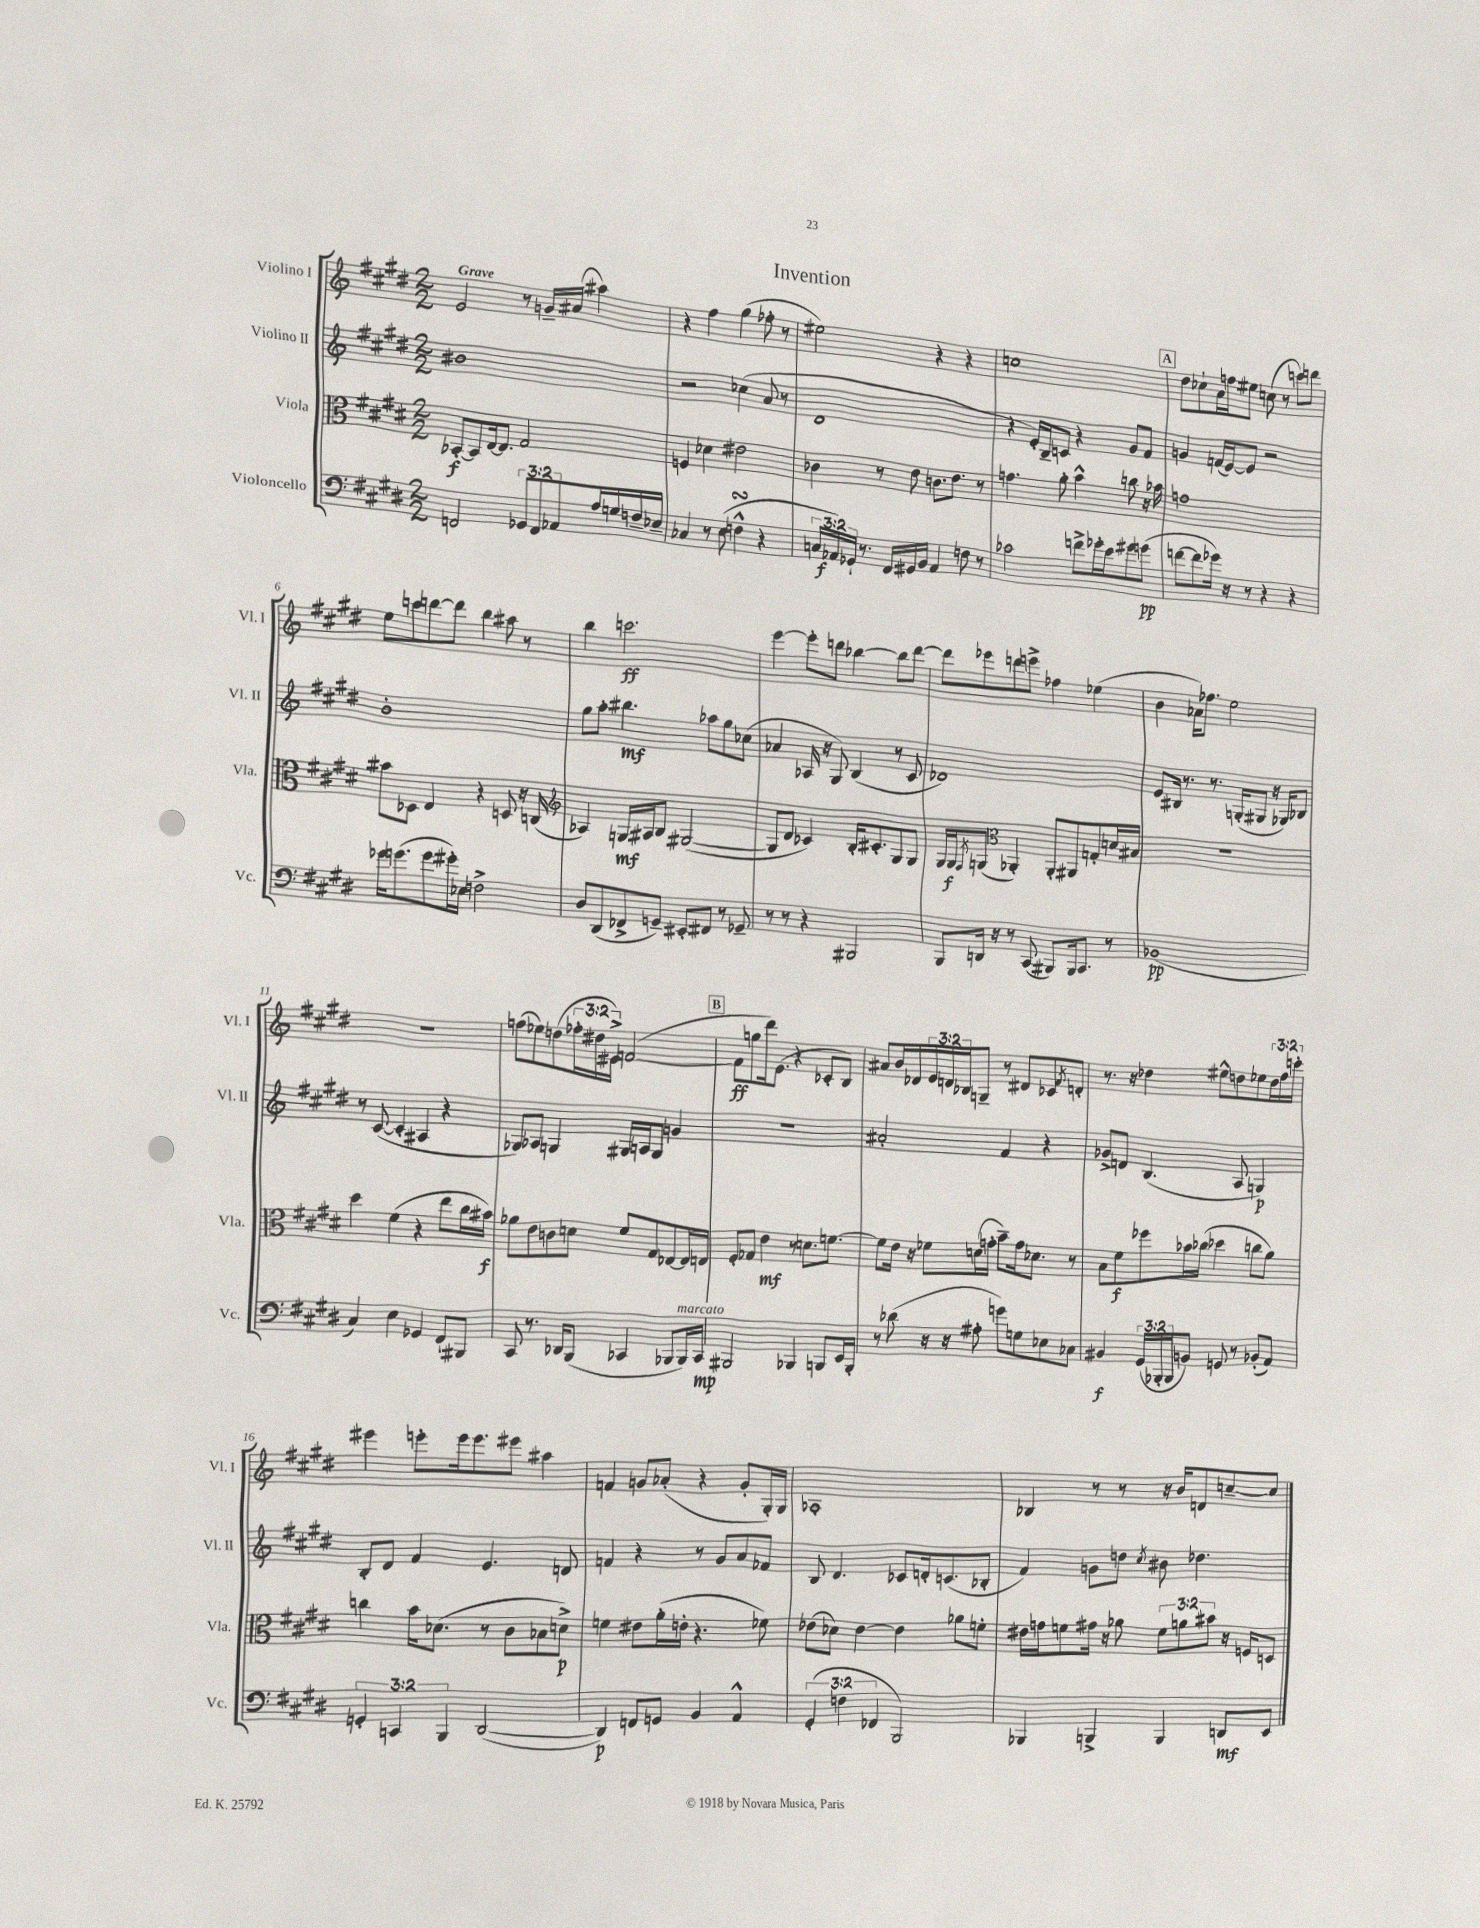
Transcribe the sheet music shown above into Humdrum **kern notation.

**kern	**dynam	**kern	**dynam	**kern	**dynam	**kern	**dynam
*part4	*part4	*part3	*part3	*part2	*part2	*part1	*part1
*staff4	*staff4	*staff3	*staff3	*staff2	*staff2	*staff1	*staff1
*I"Violoncello	*	*I"Viola	*	*I"Violino II	*	*I"Violino I	*
*I'Vc.	*	*I'Vla.	*	*I'Vl. II	*	*I'Vl. I	*
*clefF4	*	*clefC3	*	*clefG2	*	*clefG2	*
*k[f#c#g#d#]	*	*k[f#c#g#d#]	*	*k[f#c#g#d#]	*	*k[f#c#g#d#]	*
*M2/2	*	*M2/2	*	*M2/2	*	*M2/2	*
=1	=1	=1	=1	=1	=1	=1	=1
!	!	!	!	!	!	!LO:TX:a:B:t=Grave	!
2FFn/	.	[8BB-X'/L	f	1b#X	.	2e/	.
.	.	8BB-/]	.	.	.	.	.
.	.	[16E/k	.	.	.	.	.
.	.	8.E/J]	.	.	.	.	.
12GG-X/L	.	2G#/	.	.	.	8r	.
12FF/	.	.	.	.	.	.	.
.	.	.	.	.	.	16gn~/LL	.
12AA-X/	.	.	.	.	.	.	.
.	.	.	.	.	.	(16a#X/JJ	.
16A/L	.	.	.	.	.	4aa#X\)	.
16Gn/	.	.	.	.	.	.	.
16Fn~/	.	.	.	.	.	.	.
16E-X~/JJ	.	.	.	.	.	.	.
=2	=2	=2	=2	=2	=2	=2	=2
4C-X/	.	4Fn/	.	2r	.	4r	.
8r	.	4d-X\	.	.	.	4ff#\	.
(8E\	.	.	.	.	.	.	.
4FnsSSs^^\	.	2e#X\	.	(4cc-X\	.	(4gg#\	.
4r	.	.	.	8a/	.	8ff-X'\	.
.	.	.	.	8r	.	8r	.
=3	=3	=3	=3	=3	=3	=3	=3
24Cn/LL	.	4c-X\	.	1d#	.	2ee#X\)	.
24AA-X/)	f	.	.	.	.	.	.
24GG-X`/JJ	.	.	.	.	.	.	.
8.r	.	.	.	.	.	.	.
.	.	8r	.	.	.	.	.
16FF#/LL	.	.	.	.	.	.	.
16GG#X/	.	8e\	.	.	.	.	.
16BB/JJ	.	.	.	.	.	.	.
4AA-/	.	8.cn\L	.	.	.	4r	.
.	.	8.e\J	.	.	.	.	.
8Fn\	.	.	.	.	.	4r	.
8r	.	8r	.	.	.	.	.
=4	=4	=4	=4	=4	=4	=4	=4
2c-X\	.	4.gn\	.	4r	.	1ccn	.
.	.	.	.	16e'/LL)	.	.	.
.	.	.	.	16B~/J	.	.	.
.	.	8a'\	.	8cn/J	.	.	.
8fn^\L	.	4b^^\	.	4r	.	.	.
16g-X'\L	.	.	.	.	.	.	.
16e\J	.	.	.	.	.	.	.
8g#X\	.	8ccn\	.	8g#/L	.	.	.
(8gn\J	pp	16r	.	8f#/J	.	.	.
.	.	16b-X\	.	.	.	.	.
!!LO:REH:place=s1:t=A
=5	=5	=5	=5	=5	=5	=5	=5
[8fn\L	.	1gn	.	4gn/	.	8dd#\L	.
8f\]	.	.	.	.	.	8cc-X`\	.
16g-X\Jk)	.	.	.	(16fn/LL	.	16a\L	.
16r	.	.	.	[16e/J)	.	16ffn\J	.
8r	.	.	.	8e/J]	.	8ee#X\J	.
4r	.	.	.	2r	.	(8ccn\	.
.	.	.	.	.	.	8r	.
4r	.	.	.	.	.	8cccn\L)	.
.	.	.	.	.	.	8dddn\J	.
!!LO:LB:g=z
=6	=6	=6	=6	=6	=6	=6	=6
16g-X\KL	.	8b#X\L	.	1b'	.	8ee\L	.
(8.gn\	.	.	.	.	.	.	.
.	.	8D-X\J	.	.	.	8cccn\	.
8g\	.	4E/	.	.	.	[8dddn\	.
16g#X'\L)	.	.	.	.	.	8ddd\J]	.
16E-X\JJ	.	.	.	.	.	.	.
2Fn^\	.	4r	.	.	.	4bb\	.
.	.	8Dn/	.	.	.	8aa#X\	.
.	.	16r	.	.	.	8r	.
.	.	(16Cn/	.	.	.	.	.
=7	=7	=7	=7	=7	=7	=7	=7
*	*	*clefG2	*	*	*	*	*
8D#/L	.	4A-X/)	.	8gg#\L	.	4bb\	.
(8DD#/	.	.	.	8aa'\J	.	.	.
8FF-X^/	.	16Gn/LL	mf	4.bb#X\	mf	2.cccn\	ff
.	.	16A#X/J	.	.	.	.	.
8GGn~/J)	.	8B/J	.	.	.	.	.
8EE#X'/L	.	([2G#X/	.	.	.	.	.
8FF#X/J	.	.	.	8aa-X\L	.	.	.
8r	.	.	.	8gg#\	.	.	.
8GG-X~/	.	.	.	(8cc-X\J	.	.	.
=8	=8	=8	=8	=8	=8	=8	=8
8r	.	8G#/L]	.	4a-X/	.	[4eee\	.
8r	.	8d#/J	.	.	.	.	.
4r	.	4c-X/)	.	16A-X/	.	8eee'\L]	.
.	.	.	.	16r	.	.	.
.	.	.	.	8G#/)	.	8dddn\J	.
2BBB#X/	.	16B'/KL	.	(4B/	.	[4bb-X\	.
.	.	8.c#X'/	.	.	.	.	.
.	.	8G#/	.	8r	.	8bb-\L]	.
.	.	8G#/J	.	8c#/	.	[8ddd\J	.
=9	=9	=9	=9	=9	=9	=9	=9
8BBB/L	.	16G#/LL	.	1d-X)	.	8ddd\L]	.
.	.	16G#/J	f	.	.	.	.
.	.	8qF#/	.	.	.	.	.
16DDn/Jk	.	(8Gn/J	.	.	.	8eee-X\	.
16r	.	.	.	.	.	.	.
*	*	*clefC3	*	*	*	*	*
8r	.	4AA-X'/)	.	.	.	8dddn\	.
(8CC#/	.	.	.	.	.	8eeen^\J	.
8BBB#X/L)	.	8AA-'/L	.	.	.	4ff-X\	.
16BBB#/k	.	8AA#X/	.	.	.	.	.
8.CC#/J	.	.	.	.	.	.	.
.	.	8Gn'/	.	.	.	(4ee-X\	.
8r	.	16dn/L	.	.	.	.	.
.	.	16B#X/JJ	.	.	.	.	.
=10	=10	=10	=10	=10	=10	=10	=10
(1BB-X	pp	1r	.	8e/L	.	4b\	.
.	.	.	.	16B#X/Jk	.	.	.
.	.	.	.	8.r	.	.	.
.	.	.	.	.	.	16a-X\KL)	.
.	.	.	.	.	.	8.ff-X\J	.
.	.	.	.	8.r	.	.	.
.	.	.	.	.	.	2ee\	.
.	.	.	.	(16Gn'/KL	.	.	.
.	.	.	.	8G#X/J	.	.	.
.	.	.	.	16r	.	.	.
.	.	.	.	16G-X/KL)	.	.	.
.	.	.	.	8B-X/J	.	.	.
!!LO:LB:g=z
=11	=11	=11	=11	=11	=11	=11	=11
4C#/)	.	4dd#\	.	8r	.	1r	.
.	.	.	.	([8c#/	.	.	.
4E\	.	(4f#\	.	4c#'/]	.	.	.
4GG-X/	.	4r	.	4A#X/	.	.	.
8FF#`/L	.	8ee\L	.	4r	.	.	.
8BBB#X/J	.	16cc#\L	.	.	.	.	.
.	.	16b#X\JJ)	f	.	.	.	.
=12	=12	=12	=12	=12	=12	=12	=12
8CC#/	.	8a-X\L	.	8G-X/L)	.	(8ffn\L	.
8.r	.	8e\	.	8A-X/J	.	8ee-X\)	.
.	.	8cn\	.	4Gn/	.	(8ddn\	.
16DD-X/KL	.	.	.	.	.	.	.
(8BBB/J	.	8dn\J	.	.	.	24ff-X'\L	.
.	.	.	.	.	.	24dd#X\	.
.	.	.	.	.	.	24e#X^\JJ)	.
4CC-X/	.	8f#/L	.	16G#X/LL	.	([2fn/	.
.	.	.	.	16An/J	.	.	.
.	.	8G#/	.	8G#/J	.	.	.
8BBB-X/L	.	[8E-X/	.	4gn/	.	.	.
!LO:TX:a:i:t=marcato	!	!	!	!	!	!	!
16BBB-/L)	.	16E-/L]	.	.	.	.	.
16CC-/JJ	mp	16En/JJ	.	.	.	.	.
!!LO:REH:place=s1:t=B
=13	=13	=13	=13	=13	=13	=13	=13
2BBB#X/	.	8F#'/L	.	1r	.	8f\L]	ff
.	.	8G-X/J	.	.	.	8ggn\	.
.	.	4e\	mf	.	.	16ddd#\k)	.
.	.	.	.	.	.	(8.e\J	.
4BBB-X/	.	8r	.	.	.	4r	.
.	.	8.dn\L	.	.	.	.	.
8BBBn/L	.	.	.	.	.	8c-X'/L	.
.	.	[8.fn\J	.	.	.	.	.
16EE/L	.	.	.	.	.	8B/J)	.
16BBB'/JJ	.	.	.	.	.	.	.
=14	=14	=14	=14	=14	=14	=14	=14
8r	.	8f\L]	.	2a#X'/	.	8a#X/L	.
(8d-X\	.	16e\Jk	.	.	.	16b/L	.
.	.	16r	.	.	.	16d-X/	.
16r	.	8f-X\L	.	.	.	24e/	.
.	.	.	.	.	.	24dn/	.
16r	.	.	.	.	.	.	.
.	.	.	.	.	.	24B-X/J	.
8A#X'\	.	(16dn\L	.	.	.	8Gn~/J	.
.	.	16gn'\JJ	.	.	.	.	.
8gn\L)	.	8b~\L)	.	4f#/	.	8r	.
8Gn\	.	16g\k	.	.	.	8d#X/L	.
.	.	8.d-X\J	.	.	.	.	.
8E-X\	.	.	.	4r	.	8c-X/	.
.	.	.	.	.	.	8qf#/	.
8C-X\J	.	8r	.	.	.	8dn'/J	.
=15	=15	=15	=15	=15	=15	=15	=15
4BB#X/	f	8B\L	.	8g-X^/L	.	8.r	.
.	.	8f#\	f	8dn/J	.	.	.
.	.	.	.	.	.	16r	.
(24GG#/LL	.	8ff-X\	.	(4.B/	.	4dd-X\	.
24BBB-X'/	.	.	.	.	.	.	.
24BBB-/J	.	.	.	.	.	.	.
8BBn/J)	.	16b-X\L	.	.	.	.	.
.	.	(16cc-X\JJ	.	.	.	.	.
8GGn/	.	4dd-X\	.	.	.	8ee#X^^\L	.
8r	.	.	.	8A/	.	8ddn\	.
(8BB-X'/L	.	8ccn\L	.	4Gn/)	p	8ee-X\	.
8AA/J)	.	8a\J)	.	.	.	24dd\L	.
.	.	.	.	.	.	24ff#\	.
.	.	.	.	.	.	24cccn'\JJ	.
!!LO:LB:g=z
=16	=16	=16	=16	=16	=16	=16	=16
6GGn'/	.	4ccn\	.	8B'/L	.	4eee#X\	.
.	.	.	.	8d#/J	.	.	.
6CCn/	.	.	.	.	.	.	.
.	.	16b\KL	.	4f#/	.	8eeen'\L	.
.	.	(8.d-X\J	.	.	.	.	.
6BBB/	.	.	.	.	.	.	.
.	.	.	.	.	.	16eee\k	.
.	.	.	.	.	.	8.eee\	.
([2DD#/	.	8r	.	4.e/	.	.	.
.	.	8c#\L	.	.	.	8eee#X\J	.
.	.	8B-X\	.	.	.	4aa#X\	.
.	.	8dn^\J)	p	8dn/	.	.	.
=17	=17	=17	=17	=17	=17	=17	=17
4DD#/])	p	4fn\	.	4fn/	.	4fn/	.
8FFn/L	.	8e#X\L	.	4r	.	8gn/L	.
8GGn/J	.	(16a'\L	.	.	.	(8a-X'/J	.
.	.	16en'\JJ	.	.	.	.	.
4BB/	.	4.r	.	8r	.	4r	.
.	.	.	.	8g#/L	.	.	.
4AA^^/	.	.	.	8a/	.	8g'/L	.
.	.	8f-X\)	.	8f-X/J	.	16G#'/L)	.
.	.	.	.	.	.	16G#/JJ	.
=18	=18	=18	=18	=18	=18	=18	=18
(6GG#'/	.	(8e-X\L	.	8B/	.	1A-X'	.
.	.	8d-X\J)	.	4.d#/	.	.	.
6Fn\	.	.	.	.	.	.	.
.	.	[4e-\	.	.	.	.	.
6FF-X/	.	.	.	.	.	.	.
2BBB/)	.	4e-\]	.	8c-X/L	.	.	.
.	.	.	.	16dn'/k	.	.	.
.	.	.	.	(8.cn/	.	.	.
.	.	8a-X\L	.	.	.	.	.
.	.	8fn'\J	.	8B-X'/J	.	.	.
=19	=19	=19	=19	=19	=19	=19	=19
4BBB-X/	.	16e#X\LL	.	4f#/)	.	4B-X/	.
.	.	16gn\J	.	.	.	.	.
.	.	8fn\	.	.	.	.	.
4BBBn^/	.	16g#X\Jk	.	8gn\L	.	8r	.
.	.	16r	.	.	.	.	.
.	.	8a-X\	.	8ddn\J	.	8r	.
.	.	.	.	8qcc#/	.	.	.
4BBB/	.	12f\L	.	8b#X\	.	16r	.
.	.	.	.	.	.	16b/KL	.
.	.	12an\	.	.	.	.	.
.	.	.	.	4.dd-X\	.	8dn/	.
.	.	12b#X\J	.	.	.	.	.
8DDn/L	mf	16r	.	.	.	[8ccn~/	.
.	.	16Fn/KL	.	.	.	.	.
8EE/J	.	8Dn/J	.	.	.	8cc/J]	.
==	==	==	==	==	==	==	==
*-	*-	*-	*-	*-	*-	*-	*-
